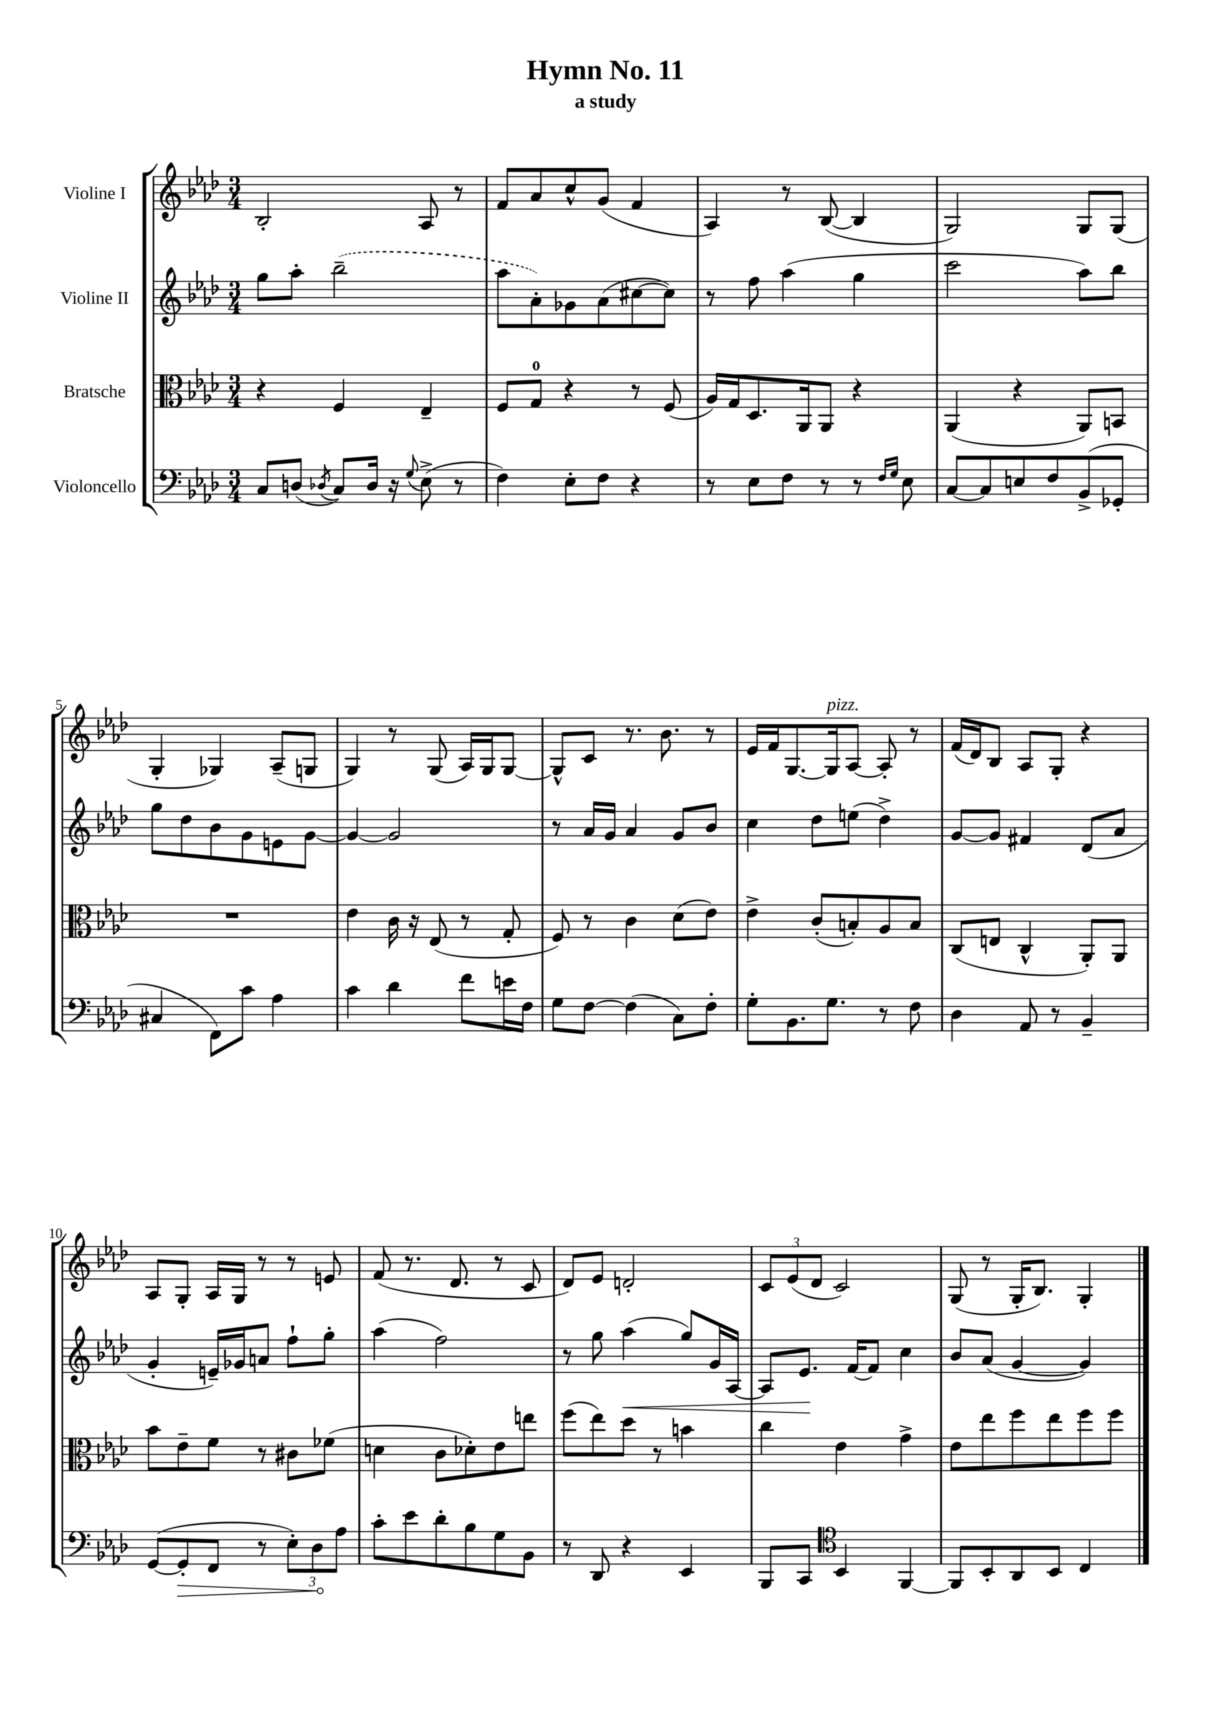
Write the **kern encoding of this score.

**kern	**kern	**kern	**kern
*staff4	*staff3	*staff2	*staff1
*clefF4	*clefC3	*clefG2	*clefG2
*k[b-e-a-d-]	*k[b-e-a-d-]	*k[b-e-a-d-]	*k[b-e-a-d-]
*M3/4	*M3/4	*M3/4	*M3/4
8C	4r	8gg	2B-'
(8D	.	8aa-'	.
8qD-	.	.	.
8C)	4F	(2bb-~	.
16D-	.	.	.
16r	.	.	.
8qqG	.	.	.
(8E-^	4E-~	.	8A-
8r	.	.	8r
=	=	=	=
4F)	8F	8aa-	8f
.	8G	8a-')	8a-
8E-'	4r	8g-	8cc^^
8F	.	(8a-	(8g
4r	8r	[8cc#	4f
.	(8F	8cc#])	.
=	=	=	=
8r	16A-)	8r	4A-)
.	16G	.	.
8E-	8.D-	8ff	.
8F	.	(4aa-	8r
.	16AA-	.	.
8r	8AA-	.	([8B-
8r	4r	4gg	4B-]
16qqF	.	.	.
16qqG	.	.	.
8E-	.	.	.
=	=	=	=
[8C	(4AA-	2ccc	2G)
8C]	.	.	.
8E	4r	.	.
8F	.	.	.
(8BB-^	8AA-)	8aa-)	8G
8GG-'	8BB	8bb-	(8G
=	=	=	=
4C#	2.r	8gg	4G'
.	.	8dd-	.
8FF)	.	8b-	4G-)
8c	.	8g	.
4A-	.	8e	(8A-~
.	.	[8g	8G
=	=	=	=
4c	4e-	4g_	4G)
4d-	16c	2g]	8r
.	16r	.	.
.	(8E-	.	(8G
8f	8r	.	16A-)
.	.	.	16G
16e	8G'	.	[8G
16F	.	.	.
=	=	=	=
8G	8F)	8r	8G^^]
[8F	8r	16a-	8c
.	.	16g	.
(4F]	4c	4a-	8.r
.	.	.	8.b-
8C)	(8d-	8g	.
8F'	8e-)	8b-	8r
=	=	=	=
8G'	4e-^	4cc	16e-
.	.	.	16f
8.BB-	.	.	[8.G
.	(8c'	8dd-	.
8.G	.	.	16G]
.	8B')	(8ee	[8A-
8r	8A-	4dd-^)	8A-']
8F	8B	.	8r
=	=	=	=
4D-	(8C	[8g	(16f
.	.	.	16d-)
.	8E	8g]	8B-
8AA-	4C^^	4f#	8A-
8r	.	.	8G'
4BB-~	8AA-')	(8d-	4r
.	8AA-	8a-	.
=	=	=	=
([8GG	8b-	4g'	8A-
8GG']	8e-~	.	8G'
8FF	8f	16e~)	16A-
.	.	16g-	16G
8r	8r	8a	8r
12E-')	8c#	8ff`	8r
12D-	.	.	.
.	(8f-	8gg'	8e
12A-	.	.	.
=	=	=	=
8c'	4d	(4aa-	(8f
8e-	.	.	8.r
8d-'	8c	2ff)	.
.	.	.	8.d-
8B-	8d-')	.	.
8G	8e-	.	8r
8BB-	8ee	.	8c
=	=	=	=
8r	(8ff	8r	8d-)
8DD-	8ee-)	8gg	8e-
4r	8dd-	(4aa-	2d'
.	8r	.	.
4EE-	4b	8gg)	.
.	.	16g	.
.	.	[16A-	.
=	=	=	=
8BBB-	4cc	8A-]	12c
.	.	.	(12e-
8CC	.	8.e-	.
.	.	.	12d-
*clefC4	*	*	*
4BB-	4e-	.	2c)
.	.	[16f	.
.	.	8f]	.
[4FF	4g^	4cc	.
=	=	=	=
8FF]	8e-	8b-	(8G
8BB-'	8ee-	(8a-	8r
8AA-	8ff	[4g	16G'
.	.	.	8.B-)
8BB-	8ee-	.	.
4C	8ff	4g])	4G'
.	8ff	.	.
==	==	==	==
*-	*-	*-	*-
